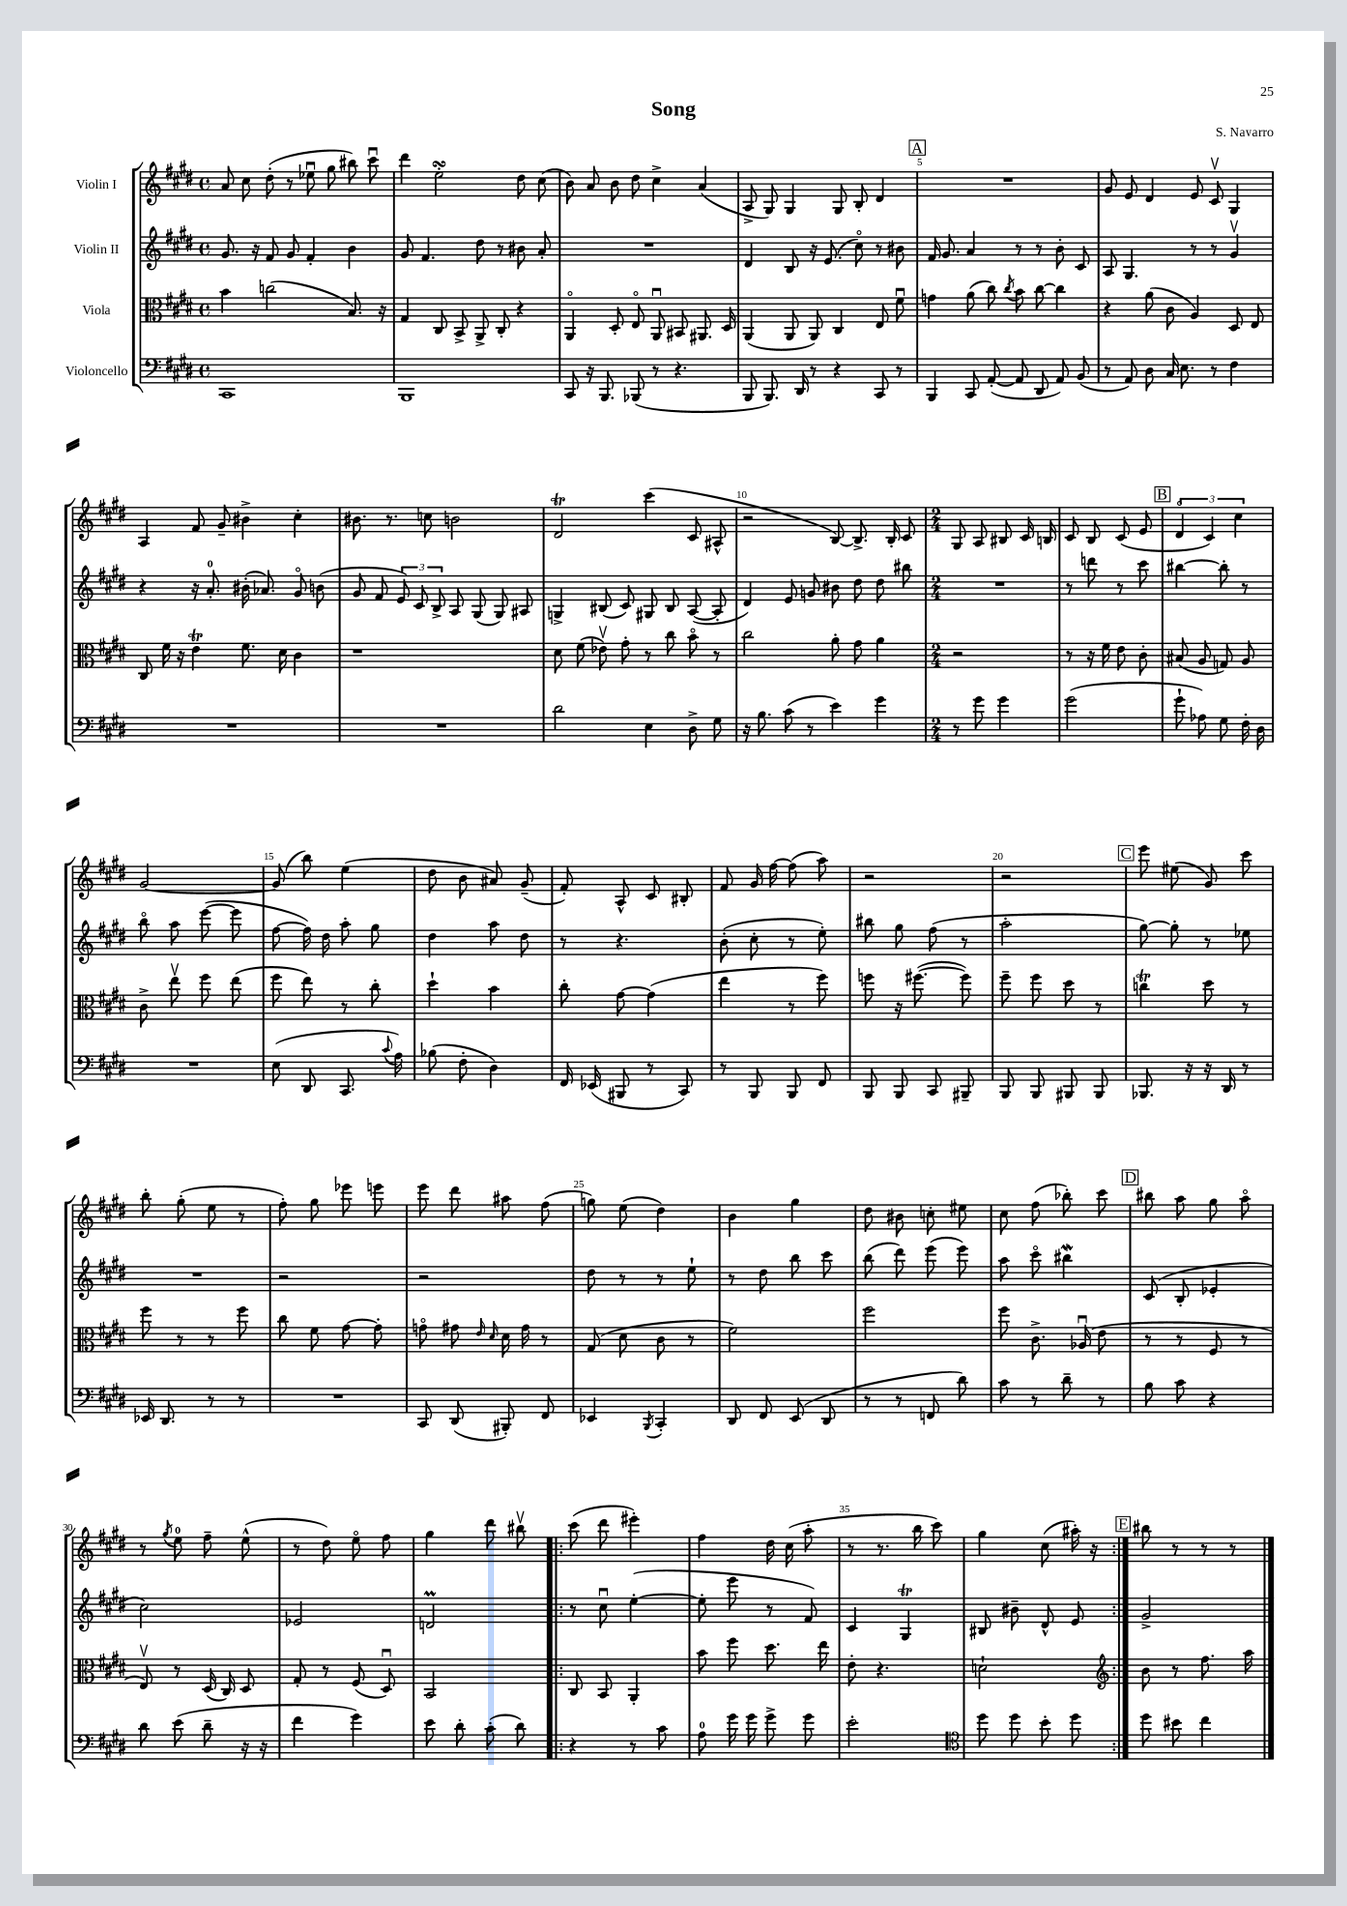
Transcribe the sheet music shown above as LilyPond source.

\header { title = "Song" composer = "S. Navarro" }
<<
\new StaffGroup <<
\new Staff = "s0" \with { instrumentName = "Violin I" } {
    \clef treble \key e \major \defaultTimeSignature \time 4/4
    \autoBeamOff a'8 cis''8 dis''8-.( r8 ees''8\downbow gis''8 bis''8) cis'''8\downbow |
    dis'''4 e''2-.\turn dis''8 cis''8( |
    b'8) a'8 b'8 dis''8 cis''4-> a'4( |
    a8-> gis8) gis4 gis8 b8-. dis'4 |
    \mark \markup { \box "A" } R1 |
    gis'8 e'8 dis'4 e'8 cis'8\upbow gis4 |
    a4 fis'8 gis'8-- bis'4-> cis''4-. |
    bis'8. r8. c''8 b'2 |
    dis'2\trill cis'''4( cis'8 ais8-^ |
    r2 b8~) b8.-> b16-. cis'8 |
    \numericTimeSignature \time 2/4 gis8 a8 bis8 cis'16 b16 |
    cis'8 b8 cis'8( e'8 |
    \mark \markup { \box "B" } \tuplet 3/2 { dis'4\flageolet cis'4) cis''4 } |
    gis'2~ |
    gis'8( b''8) e''4( |
    dis''8 b'8 ais'8) gis'8--( |
    fis'8-.) a8-^ cis'8 bis8-. |
    fis'8 gis'16 fis''16~ fis''8( a''8) |
    r2 |
    r2 |
    \mark \markup { \box "C" } e'''8 eis''8( gis'8) cis'''8 |
    b''8-. gis''8-.( e''8 r8 |
    fis''8-.) gis''8 ees'''8 e'''8 |
    e'''8 dis'''8 ais''8 fis''8( |
    g''8) e''8( dis''4) |
    b'4 gis''4 |
    dis''8 bis'8 c''8-. eis''8 |
    cis''8 fis''8( bes''8-.) cis'''8 |
    \mark \markup { \box "D" } bis''8 a''8 gis''8 a''8\flageolet |
    r8 \acciaccatura { gis''8 } e''8-0 fis''8-- e''8-^( |
    r8 dis''8) e''8\flageolet fis''8 |
    gis''4 dis'''8 bis''8\upbow |
    \repeat volta 2 { cis'''8( dis'''8 eis'''4-.) |
    fis''4 dis''16 cis''16( a''8-. |
    r8 r8. b''16 cis'''8) |
    gis''4 cis''8( ais''16-.) r16 | }
    \mark \markup { \box "E" } bis''8 r8 r8 r8 \bar "|." |
}
\new Staff = "s1" \with { instrumentName = "Violin II" } {
    \clef treble \key e \major \defaultTimeSignature \time 4/4
    \autoBeamOff gis'8. r16 fis'8 gis'8 fis'4-. b'4 |
    gis'8 fis'4. dis''8 r8 bis'8 a'8-. |
    R1 |
    dis'4 b8 r16 e'8.( cis''8\flageolet) r8 bis'8 |
    \mark \markup { \box "A" } fis'16 gis'8. a'4 r8 r8 b'8-. cis'8 |
    a8 gis4. r8 r8 gis'4\upbow |
    r4 r16 a'8.-0-. bis'16-.( aes'8.) gis'8\flageolet b'8( |
    gis'8 fis'8 \tuplet 3/2 { e'8) cis'8 b8-> } a8 gis8( gis8) ais8 |
    g4-> bis8( cis'8) gis8 bis8 a8~( a8-. |
    dis'4) e'8 g'8 bis'8 dis''8 dis''8 bis''8 |
    \numericTimeSignature \time 2/4 R2 |
    r8 d'''8 r8 cis'''8 |
    \mark \markup { \box "B" } bis''4~ bis''8-. r8 |
    b''8\flageolet a''8 e'''8~( e'''8 |
    fis''8~ fis''16) dis''16 a''8-. gis''8 |
    dis''4 a''8 dis''8 |
    r8 r4. |
    b'8-.( cis''8-. r8 e''8-.) |
    bis''8 gis''8 fis''8( r8 |
    a''2-. |
    \mark \markup { \box "C" } gis''8~) gis''8-. r8 ees''8 |
    R2 |
    r2 |
    r2 |
    dis''8 r8 r8 e''8-! |
    r8 dis''8 b''8 cis'''8 |
    b''8( dis'''8) e'''8( e'''8) |
    a''8 cis'''8\flageolet bis''4\mordent |
    \mark \markup { \box "D" } cis'8( b8-. ees'4-. |
    cis''2) |
    ees'2 |
    d'2\prall |
    \repeat volta 2 { r8 cis''8\downbow e''4~-.( |
    e''8-. e'''8 r8 fis'8) |
    cis'4 gis4\trill |
    bis8 bis'8-- dis'8-^ e'8 | }
    \mark \markup { \box "E" } gis'2-> \bar "|." |
}
\new Staff = "s2" \with { instrumentName = "Viola" } {
    \clef alto \key e \major \defaultTimeSignature \time 4/4
    \autoBeamOff b'4 c''2( b8.) r16 |
    gis4 cis8 b,8-> a,8-> cis8-. r4 |
    a,4\flageolet dis8-. e8\flageolet a,8\downbow bis,8 ais,8. dis16 |
    a,4( a,8 a,8) cis4 e8 fis'8\downbow |
    \mark \markup { \box "A" } g'4 a'8( cis''8) \acciaccatura { cis''8 } b'8 cis''8~ cis''4 |
    r4 a'8( cis'8 a4) dis8 e8 |
    cis8 fis'16 r16 e'4\trill fis'8. dis'16 cis'4 |
    r1 |
    dis'8 fis'8( ees'8\upbow) gis'8-. r8 cis''8 b'8\flageolet r8 |
    cis''2 a'8-. gis'8 a'4 |
    \numericTimeSignature \time 2/4 r2 |
    r8 r16 fis'16 e'8 cis'8-. |
    \mark \markup { \box "B" } bis8( a8 g8) a8 |
    cis'8-> e''8\upbow fis''8 e''8( |
    fis''8 e''8) r8 cis''8-. |
    dis''4-! b'4 |
    cis''8-. gis'8~ gis'4( |
    e''4 r8 fis''8) |
    f''8 r16 fis''8.~( fis''8) |
    fis''8-- fis''8 dis''8 r8 |
    \mark \markup { \box "C" } c''4\trill dis''8 r8 |
    fis''8 r8 r8 fis''8 |
    cis''8 fis'8 gis'8~ gis'8-. |
    g'8\flageolet gis'8 \grace { e'16 dis'16 } dis'16 gis'16 r8 |
    gis8( dis'8 cis'8 r8 |
    fis'2) |
    fis''2 |
    fis''8 cis'8.-> aes16\downbow( e'8 |
    \mark \markup { \box "D" } r8 r8 fis8 r8 |
    e8\upbow) r8 dis16( cis16) dis8 |
    gis8-. r8 fis8( dis8\downbow) |
    b,2 |
    \repeat volta 2 { cis8 b,8 a,4-. |
    b'8 fis''8 dis''8. e''16 |
    e'8-. r4. |
    d'2-! | }
    \mark \markup { \box "E" } \clef treble b'8 r8 fis''8. a''16 \bar "|." |
}
\new Staff = "s3" \with { instrumentName = "Violoncello" } {
    \clef bass \key e \major \defaultTimeSignature \time 4/4
    \autoBeamOff cis,1 |
    b,,1 |
    cis,8 r16 b,,8. bes,,8( r8 r4. |
    b,,8 b,,8.) dis,16 r8 r4 cis,8 r8 |
    \mark \markup { \box "A" } b,,4 cis,8 a,8~-.( a,8 dis,8 a,8) b,8( |
    r8 a,8) dis8 cis16 e8. r8 fis4 |
    R1 |
    R1 |
    dis'2 e4 dis8-> gis8 |
    r16 b8. cis'8( r8 e'4) gis'4 |
    \numericTimeSignature \time 2/4 r8 gis'8 gis'4 |
    gis'2( |
    \mark \markup { \box "B" } gis'8-! aes8) gis8 fis16-. dis16 |
    R2 |
    e8( dis,8 cis,8. \appoggiatura { cis'8 } a16) |
    bes8( fis8-. dis4) |
    fis,16 ees,16( bis,,8 r8 cis,8) |
    r8 b,,8 b,,8 fis,8 |
    b,,8 b,,8 cis,8 bis,,8-- |
    b,,8 b,,8 bis,,8 bis,,8 |
    \mark \markup { \box "C" } bes,,8. r16 r16 dis,16 r8 |
    ees,16 dis,8. r8 r8 |
    R2 |
    cis,8 dis,8( bis,,8-.) fis,8 |
    ees,4 \acciaccatura { b,,8 } cis,4-. |
    dis,8 fis,8 e,8( dis,8 |
    r8 r8 f,8 dis'8) |
    cis'8 r8 dis'8-- r8 |
    \mark \markup { \box "D" } b8 cis'8 r4 |
    dis'8 e'8( dis'8-- r16 r16 |
    fis'4 gis'4) |
    e'8 dis'8-. cis'8-.( dis'8) |
    \repeat volta 2 { r4 r8 cis'8 |
    a8-0 gis'16 gis'16 gis'8-> gis'8 |
    e'2-. |
    \clef tenor dis''8 dis''8 b'8-. dis''8 | }
    \mark \markup { \box "E" } dis''8 bis'8 cis''4 \bar "|." |
}
>>
>>
